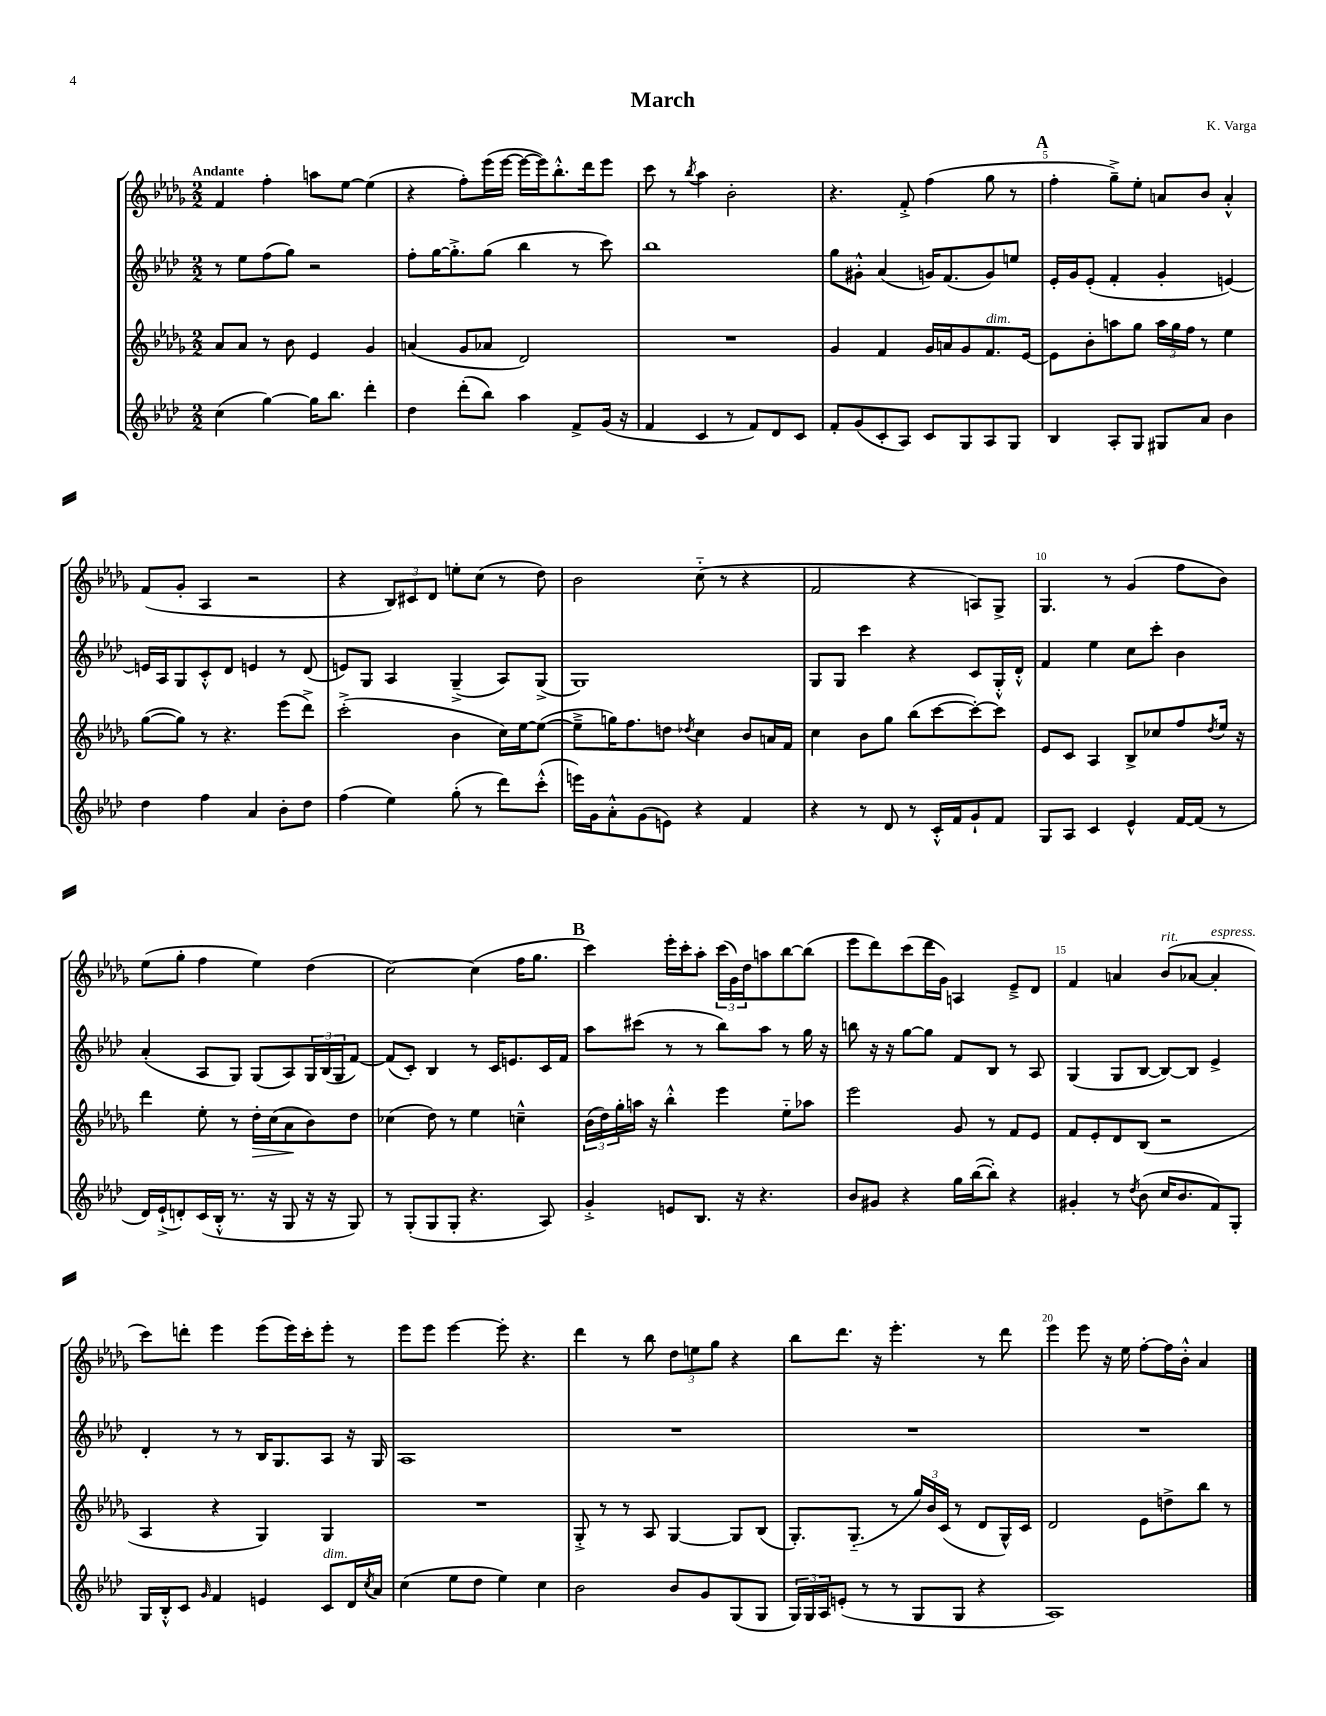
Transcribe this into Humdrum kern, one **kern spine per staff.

**kern	**kern	**kern	**kern
*staff4	*staff3	*staff2	*staff1
*clefG2	*clefG2	*clefG2	*clefG2
*k[b-e-a-d-]	*k[b-e-a-d-g-]	*k[b-e-a-d-]	*k[b-e-a-d-g-]
*M2/2	*M2/2	*M2/2	*M2/2
(4cc	8a-	8r	4f
.	8a-	8ee-	.
[4gg)	8r	(8ff	4ff'
.	8b-	8gg)	.
16gg]	4e-	2r	8aa
8.bb-	.	.	.
.	.	.	[8ee-
4ddd-'	4g-	.	(4ee-]
=	=	=	=
4dd-	(4a	8ff'	4r
.	.	[16gg	.
.	.	8.gg'^]	.
(8ddd-'	8g-	.	8ff')
8bb-)	8a-	(8gg	(16eee-
.	.	.	[16eee-
4aa-	2d-)	4bb-	16eee-_
.	.	.	16eee-])
.	.	.	8.bb-'^^
8f^	.	8r	.
.	.	.	16ddd-
(16g	.	8ccc)	8eee-
16r	.	.	.
=	=	=	=
4f	1r	1bb-	8ccc
.	.	.	8r
.	.	.	8qbb-
4c	.	.	4aa-
8r	.	.	2b-'
8f)	.	.	.
8d-	.	.	.
8c	.	.	.
=	=	=	=
8f'	4g-	8gg	4.r
(8g	.	8g#'^^	.
8c'	4f	(4a-	.
8A-)	.	.	8f'^
8c	16g-	16g)	(4ff
.	16a	(8.f	.
8G	8g-	.	.
8A-	8.f	8g)	8gg-
8G	.	8ee	8r
.	[16e-	.	.
=	=	=	=
4B-	8e-]	16e-'	4ff'
.	.	16g	.
.	8b-'	(8e-'	.
8A-'	8aa	4f'	8gg-~^)
8G	8gg-	.	8ee-'
8G#	24aa	4g'	8a
.	24gg-	.	.
.	24ff	.	.
8a-	8r	.	8b-
4b-	4ee-	[4e)	4a'^^
=	=	=	=
4dd-	([8gg-	16e]	(8f
.	.	16A-	.
.	8gg-])	8G	8g-'
4ff	8r	8c'^^	4A-
.	4.r	8d-	.
4a-	.	4e	2r
8b-'	(8eee-	8r	.
8dd-	8ddd-^)	(8d-	.
=	=	=	=
(4ff	(2ccc'^	8e)	4r
.	.	8G	.
4ee-)	.	4A-	12B-)
.	.	.	12c#
.	.	.	12d-
(8gg'	4b-	(4G~^	8ee'
8r	.	.	(8cc
8ddd-)	16cc)	8A-)	8r
.	[16ee-	.	.
(8ccc'^^	(8ee-_	(8G^	8dd-)
=	=	=	=
16eee)	8ee-~^]	1G)	2b-
16g	.	.	.
8a-'^^	16gg)	.	.
.	8.ff	.	.
(8g	.	.	.
8e)	8dd	.	.
.	8qdd-	.	.
4r	4cc	.	(8cc'~
.	.	.	8r
4f	8b-	.	4r
.	16a	.	.
.	16f	.	.
=	=	=	=
4r	4cc	8G	2f
.	.	8G	.
8r	8b-	4ccc	.
8d-	8gg-	.	.
8r	(8bb-	4r	4r
16c'^^	[8ccc	.	.
16f	.	.	.
8g`	8ccc'_)	8c	8A)
8f	8ccc]	16G'^^	8G-^
.	.	16d-'^^	.
=	=	=	=
8G	8e-	4f	4.G-
8A-	8c	.	.
4c	4A-	4ee-	.
.	.	.	8r
4e-^^	8B-^	8cc	(4g-
.	8cc-	8ccc'	.
[16f	8ff	4b-	8ff
(16f]	.	.	.
.	8qdd-	.	.
8r	16ee-	.	8b-)
.	16r	.	.
=	=	=	=
16d-)	4ddd-	(4a-'	(8ee-
(16e-`^	.	.	.
8d')	.	.	8gg-'
(16c	8ee-'	8A-	4ff
16B-'^^	.	.	.
8.r	8r	8G)	.
.	16dd-'	(8G	4ee-)
16r	(16cc	.	.
8G	8a-	8A-)	.
16r	8b-)	24G	(4dd-
.	.	(24B-	.
16r	.	.	.
.	.	24G	.
8G)	8dd-	[8f)	.
=	=	=	=
8r	(4cc-	(8f]	[2cc)
(8G'	.	8c')	.
8G	8dd-)	4B-	.
8G'	8r	.	.
4.r	4ee-	8r	(4cc]
.	.	16c	.
.	.	8.e	.
.	4cc~^^	.	16ff
.	.	.	8.gg-
8A-)	.	16c	.
.	.	16f	.
=	=	=	=
4g'^	(24b-	8aa-	4ccc)
.	24dd-)	.	.
.	24gg-'	.	.
.	16aa	(8ccc#	.
.	16r	.	.
8e	4bb-'^^	8r	16eee-'
.	.	.	16ccc'
8.B-	.	8r	8aa-'
.	4eee-	8bb-)	(24ccc
.	.	.	24g-)
16r	.	.	.
.	.	.	24dd-
4.r	.	8aa-	8aa
.	8ee-'~	8r	[8bb-
.	8aa-	16gg	(8bb-]
.	.	16r	.
=	=	=	=
8b-	2eee-	8bb	8eee-
8g#	.	16r	8ddd-)
.	.	16r	.
4r	.	[8gg	(8ccc
.	.	8gg]	16ddd-
.	.	.	16g-)
16gg	8g-	8f	4A
([16bb-	.	.	.
8bb-'])	8r	8B-	.
4r	8f	8r	8e-~^
.	8e-	8A-	8d-
=	=	=	=
4g#'	8f	(4G	4f
.	8e-'	.	.
8r	8d-	8G	4a
8qdd-	.	.	.
(8b-	(8B-	[8B-	.
16cc	2r	8B-_)	(8b-
8.b-	.	.	.
.	.	8B-]	[8a-
8f)	.	4e-^	4a-']
8G'	.	.	.
=	=	=	=
16G	4A-	4d-'	8ccc)
16B-'^^	.	.	.
8c	.	.	8ddd'
16qqg	.	.	.
4f	4r	8r	4eee-
.	.	8r	.
4e	4G-)	16B-	(8eee-
.	.	8.G	.
.	.	.	16eee-)
.	.	.	16ccc'
8c	4G-	8A-	8eee-'
16d-	.	16r	8r
8qcc	.	.	.
16a-	.	16G	.
=	=	=	=
(4cc	1r	1A-	8eee-
.	.	.	8eee-
8ee-	.	.	[4eee-
8dd-	.	.	.
4ee-)	.	.	8eee-']
.	.	.	4.r
4cc	.	.	.
=	=	=	=
2b-	8G-'^	1r	4ddd-
.	8r	.	.
.	8r	.	8r
.	8A-	.	8bb-
8b-	[4G-	.	12dd-
.	.	.	12ee
8g	.	.	.
.	.	.	12gg-
(8G	8G-]	.	4r
8G	(8B-	.	.
=	=	=	=
24G)	8.G-')	1r	8bb-
24G	.	.	.
24A-	.	.	.
(8e'	.	.	8.ddd-
.	(8.G-'~	.	.
8r	.	.	.
.	.	.	16r
8r	8r	.	4.eee-'
8G	24gg-)	.	.
.	24b-	.	.
.	(24c	.	.
8G	8r	.	.
4r	8d-	.	8r
.	16G-^^)	.	8ddd-
.	16c	.	.
=	=	=	=
1A-)	2d-	1r	4eee-
.	.	.	8eee-
.	.	.	16r
.	.	.	16ee-
.	8e-	.	[8ff'
.	8dd^	.	16ff]
.	.	.	16b-'^^
.	8bb-	.	4a-
.	8r	.	.
==	==	==	==
*-	*-	*-	*-
